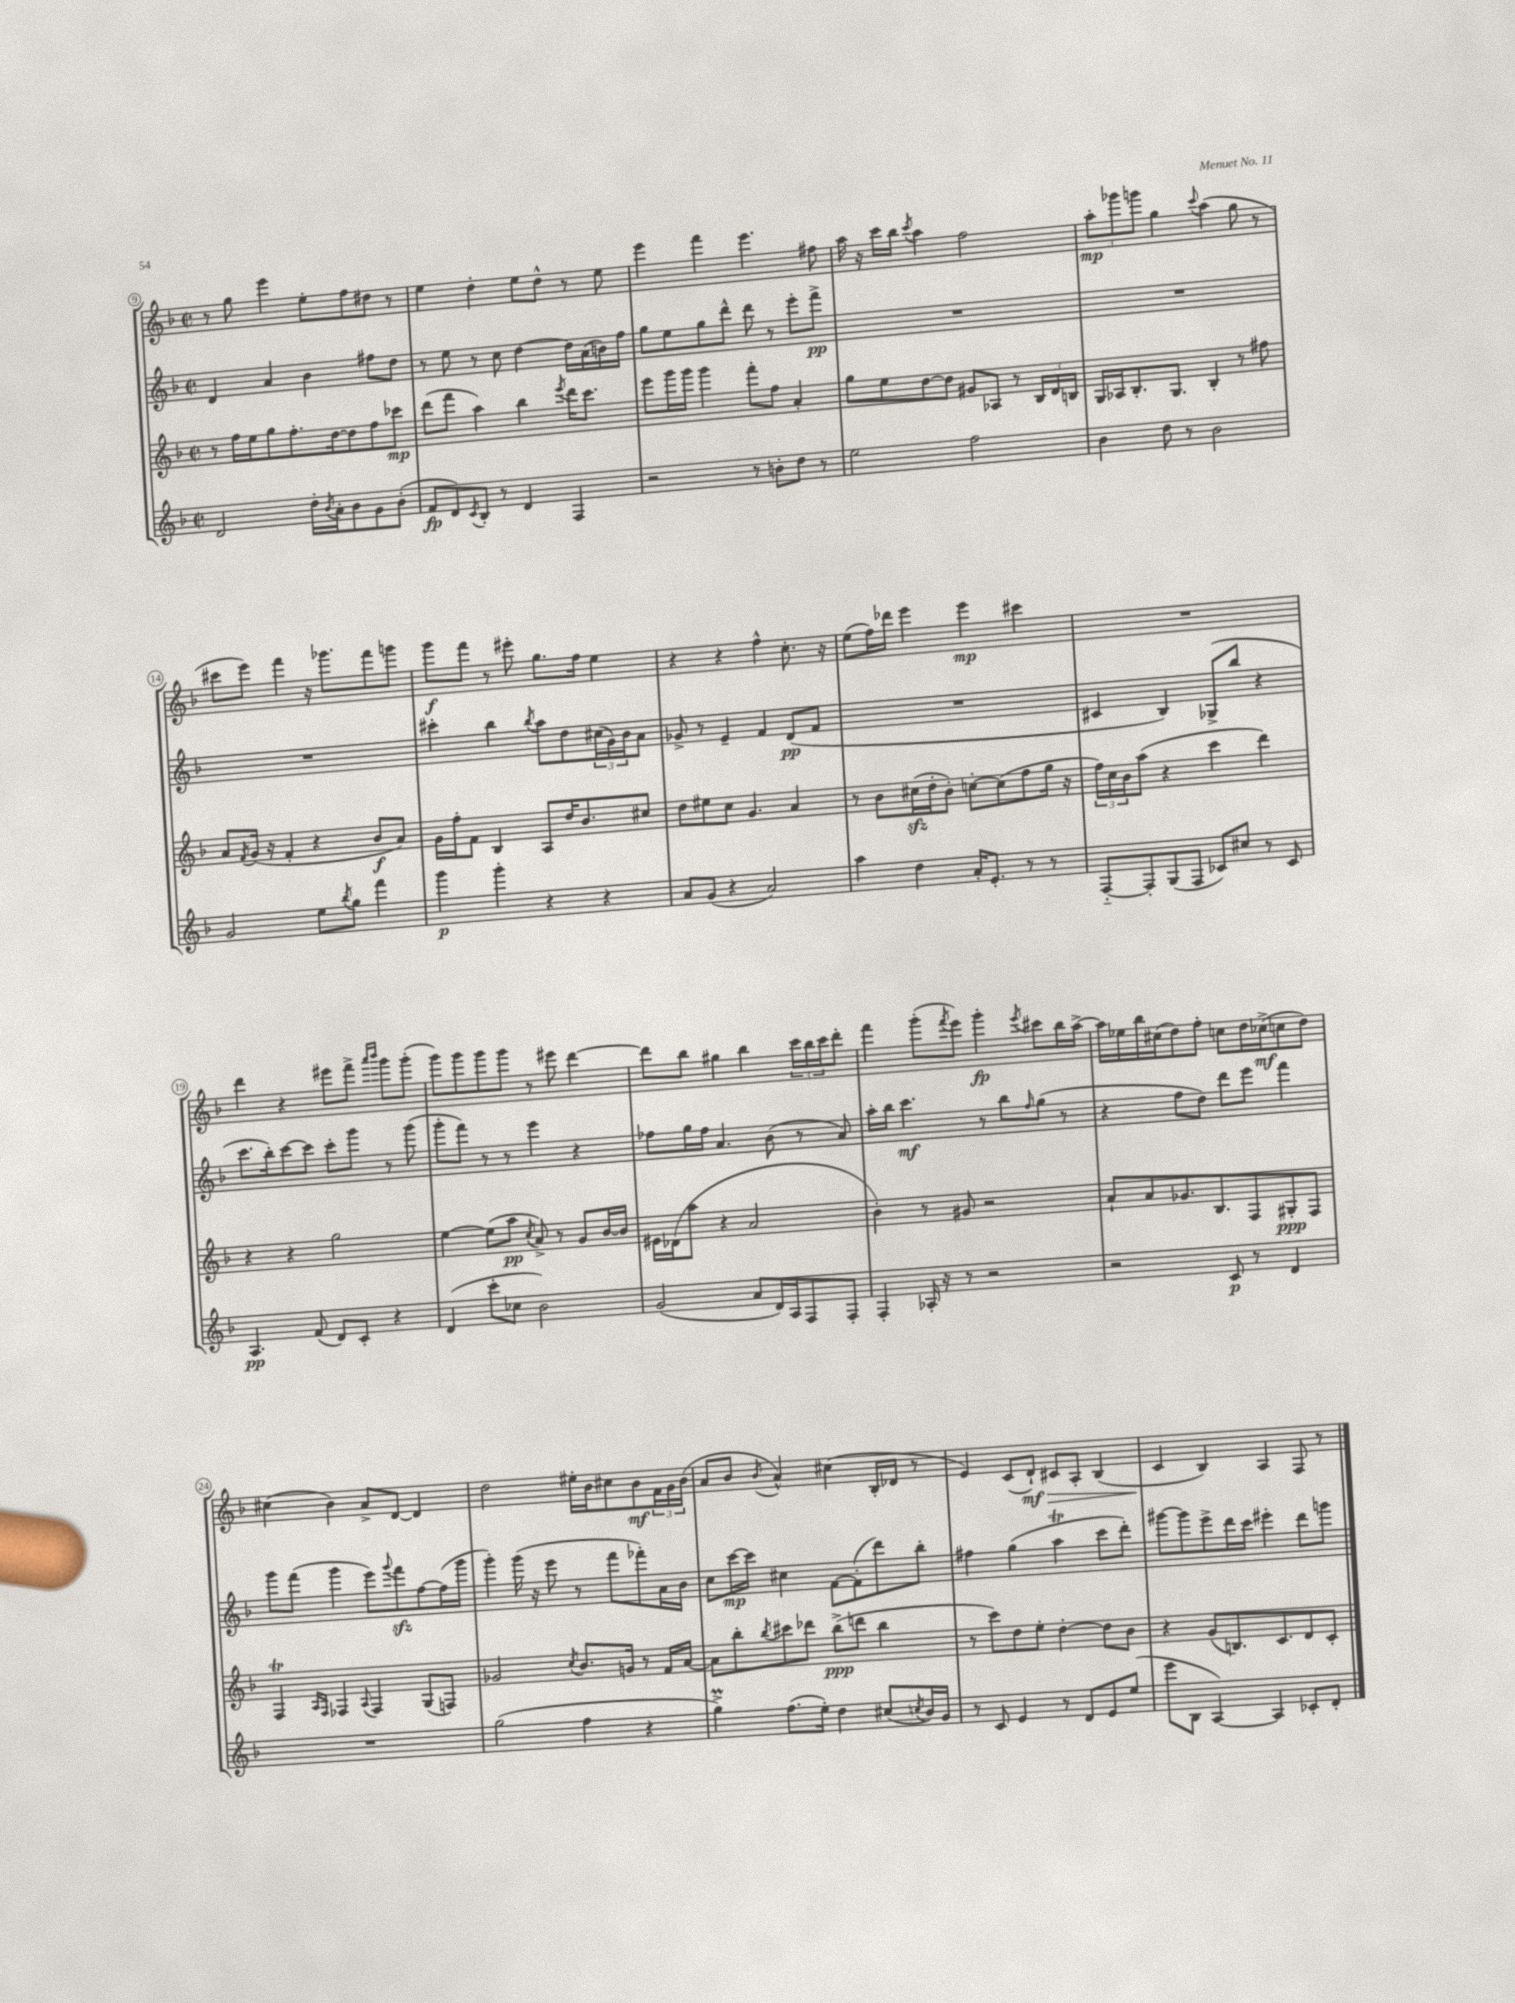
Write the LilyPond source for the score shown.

<<
\new StaffGroup <<
\new Staff = "s0" {
    \clef treble \key f \major \defaultTimeSignature \time 2/2
    r8 g''8 e'''4 e''8-. f''8 dis''8 r8 |
    e''4 d''4-. e''8 d''8-^ r8 e''8 |
    e'''4 f'''4 e'''4. fis''8 |
    a''16 r16 c'''16 bes''16 \acciaccatura { c'''8 } a''4 f''2 |
    \tuplet 3/2 { a''8-.\mp ges'''8 g'''8 } g''4 \appoggiatura { c'''8 } a''4( g''8 r8 |
    cis'''8 e'''8) f'''4 r16 ges'''8. f'''8 g'''8 |
    g'''8\f f'''8 r8 eis'''8-. g''8. f''16 e''4 |
    r4 r4 f''4-^ c''8.-. r16 |
    e''8( f''16) des'''16 e'''4 e'''4\mp cis'''4 |
    R1 |
    d'''4 r4 eis'''8 f'''8-> \grace { a'''16 bes'''16 } g'''8 g'''8-.( |
    g'''8) g'''8 g'''8 g'''8 r8 eis'''8 d'''4~ |
    d'''8 bes''8 gis''4 bes''4 \tuplet 3/2 { c'''16 bes''16 c'''16 } d'''8-. |
    f'''4 g'''8-.( \acciaccatura { f'''8 } e'''8) g'''4-.\fp \acciaccatura { e'''8 } cis'''8 bes''16 a''16~-> |
    a''16 ees''16 bes''16 cis''16( d''8) f''8-. c''8 d''16 ces''16->\mf( c''8 d''8) |
    cis''4( bes'4) a'8-> d'8~ d'4 |
    d''2 eis''16-. bes'16 cis''8 bes'8\mf \tuplet 3/2 { f'16 g'16 bes'16( } |
    a'8 bes'8 \acciaccatura { bes'8 } a'4-^) cis''4( bes16-. des'16 r8 |
    e'4) c'8( d'8-!\mf\>) cis'8 a8-. bes4( |
    c'4\! bes4) a4 f8 r8 \bar "|." |
}
\new Staff = "s1" {
    \clef treble \key f \major \defaultTimeSignature \time 2/2
    d'4 a'4 bes'4 fis''8 d''8 |
    r8 e''8 r8 c''8 d''4~ d''16 a'16( b'16) f''16 |
    g''8 e''8 g''8 d'''8-^ d'''8 r8 e'''8-. f'''8->\pp |
    R1 |
    R1 |
    R1 |
    cis'''4-. bes''4 \acciaccatura { bes''8 } a''8 d''8 \tuplet 3/2 { cis''16( g'16) bes'16 } a'8 |
    ges'8-> r8 e'4-- f'4 d'8\pp( f'8 |
    R1 |
    cis'4 bes4) ges8->( bes''8 r4 |
    c'''8. bes''16-.) c'''8~ c'''8 c'''8-. g'''8 r8 g'''8( |
    g'''8-. f'''8) r8 r8 e'''4 r4 |
    fes''8 g''16 fes''16 a'4. bes'8( r8 a'8) |
    a''16-. bes''16 c'''4.\mf r8 bes''8 \grace { f''16 } g''8( r8 |
    r4 f''8 d''8) d'''8 e'''8 f'''4 |
    g'''8 f'''8( g'''4 e'''8) \appoggiatura { g'''8 } f'''8\sfz f''8~ f''16( g'''16 |
    g'''4-.) g'''16( r16 e'''8 r8 f'''8 fes'''8-.) a'16 bes'16 |
    c''8 c'''16~\mp c'''16 cis''4 f'8~ f'8-.( d'''8) bes''8-. |
    fis''4 g''4( a''4\trill c'''8 d'''8-.) |
    gis'''8~ gis'''8 e'''8-> d'''16 c'''16 eis'''4-. d'''8 g'''8 \bar "|." |
}
\new Staff = "s2" {
    \clef treble \key f \major \defaultTimeSignature \time 2/2
    r8 f''16 e''16 g''8 f''8.-. d''16~ d''8 f''8 ces'''8\mp |
    d'''8( f'''8 a''4) bes''4 \acciaccatura { e'''8 } d'''16 c'''8. |
    e'''8 g'''16 g'''16 g'''4 f'''8-. f''8 a'4-. |
    g''8 e''8 d''8~ d''8 gis'8 aes8 r8 \tuplet 3/2 { bes16 d'16 b16 } |
    g16 aes16 bes8.-. g8. bes4-. r8 fis''8 |
    a'8 \acciaccatura { f'8 } g'16( r16 f'4-. r4 bes'8\f a'8) |
    g'16 f''16-. f'8 bes4 a8 d''16 bes'8. cis''8 |
    d''8 eis''8 c''8 g'4. a'4 |
    r8 bes'8 cis''16\sfz( d''16-. bes'8-.) c''8~-. c''8( f''8 g''16 r16 |
    \tuplet 3/2 { f''16) c''16 bes'16 } a''8( r4 c'''4 d'''4) |
    r4 r4 g''2 |
    e''4~ e''8( a''8\pp \acciaccatura { c''8 } a'8->) r8 g'8 bes'16~ bes'16 |
    eis'16 des'16( a''8 r4 a'2 |
    bes'4-.) r8 gis'8 r2 |
    a'8-! a'8 ges'8. bes8. f8 gis8-.\ppp f8 |
    f4\trill \grace { a16 f16 } fes4 \appoggiatura { a8 } fes4 g8( f8) |
    ges'2 \acciaccatura { c''8 } bes'8. g'16 r8 f'16 a'16~ |
    a'8 bes''8-. \acciaccatura { bes''8 } cis'''8 des'''8 bes''8->\ppp( d'''8 bes''4 |
    r8 c'''8) d''8 e''8-. d''4~-. d''8 bes'8 |
    r4 g'8( b8.) c'8. d'8 c'8-. \bar "|." |
}
\new Staff = "s3" {
    \clef treble \key f \major \defaultTimeSignature \time 2/2
    d'2 d''16-. \acciaccatura { bes'8 } a'16-. bes'8 g'8 bes'8-.( |
    f'8\fp d'8) \acciaccatura { c'8 } bes8-. r8 d'4 f4 |
    r2 r8 b'8-. d''8 r8 |
    e''2 f''2 |
    bes'4 d''8 r8 bes'2 |
    g'2 e''8 \acciaccatura { bes''8 } g''8 f'''4 |
    g'''4\p g'''4-. r4 r4 |
    a'8 g'8( r4 a'2) |
    a''4 d''4 a'16-. e'8.-. r8 r8 |
    f8~-_ f8-. g8( f8 ces'8) cis''8 r8 ces'8 |
    a4.\pp f'8( d'8) c'8-. r4 |
    d'4( c'''8-. ces''8 bes'2) |
    g'2( a'8 d'16) a16 f8 f8-. |
    f4-. aes16-. r16 r8 r2 |
    r2 c'8\p r8 d'4 |
    R1 |
    g''2( f''4 r4 |
    g''4->\prall) f''8.( e''16-.) d''4 cis''8( \acciaccatura { c''8 } bes'16) g'16 |
    r8 c'8 e'4 r8 d'8 e'8 e''8( |
    e'''8 bes8 a4~) a4 ces'8-. d'8-. \bar "|." |
}
>>
>>
\layout { \context { \Score currentBarNumber = #9 \override BarNumber.stencil = #(make-stencil-circler 0.1 0.3 ly:text-interface::print) } }
